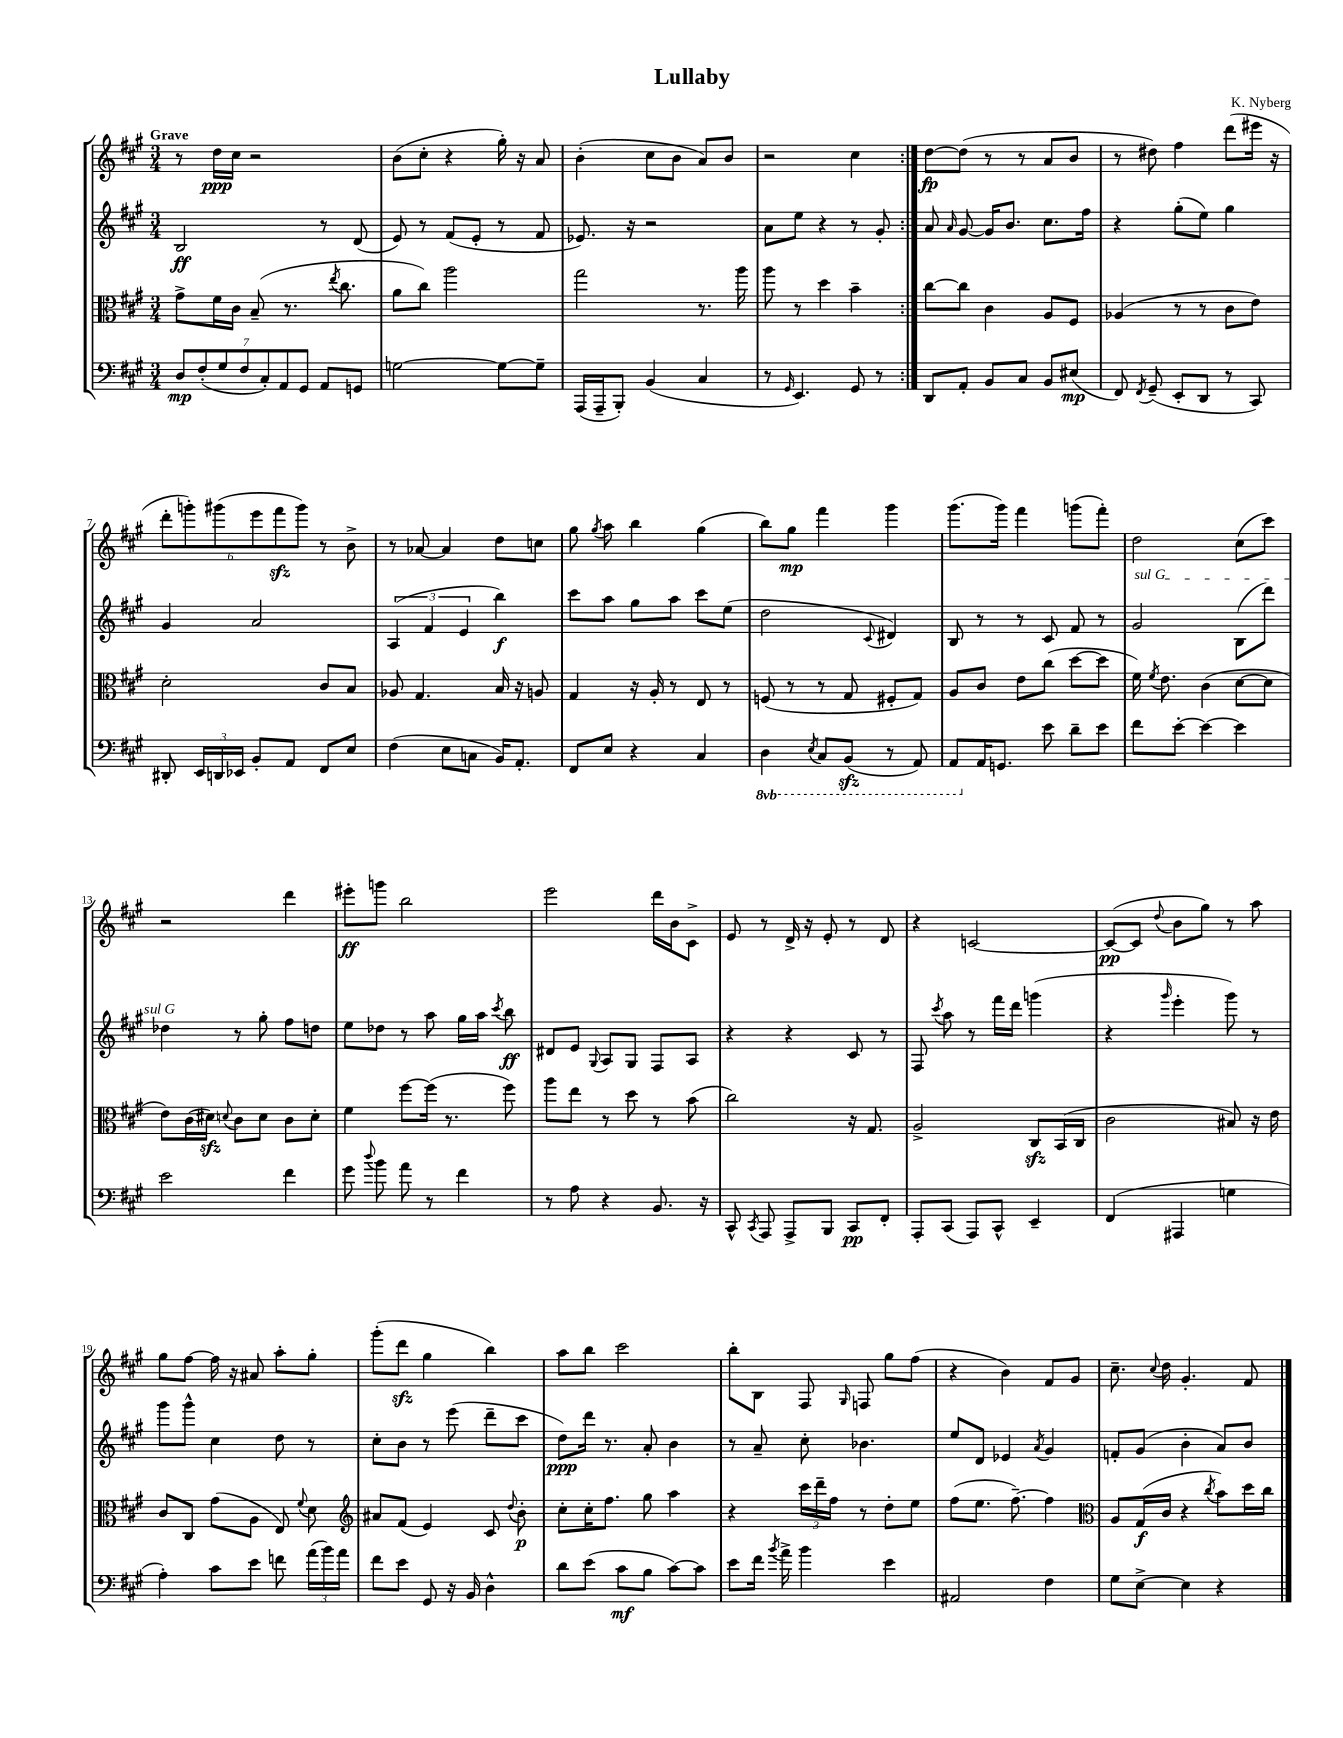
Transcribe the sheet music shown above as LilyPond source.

\header { title = "Lullaby" composer = "K. Nyberg" }
<<
\new StaffGroup <<
\new Staff = "s0" {
    \clef treble \key a \major \numericTimeSignature \time 3/4 \tempo "Grave"
    \autoBeamOff \repeat volta 2 { r8 d''16[\ppp cis''16] r2 |
    b'8[( cis''8]-. r4 gis''16-.) r16 a'8 |
    b'4-.( cis''8[ b'8] a'8[) b'8] |
    r2 cis''4 | }
    d''8[~\fp d''8]( r8 r8 a'8[ b'8] |
    r8 dis''8) fis''4 d'''8[( eis'''16] r16 |
    \tuplet 6/4 { d'''8[-. g'''8-.) gis'''8( e'''8 fis'''8\sfz gis'''8]) } r8 b'8-> |
    r8 aes'8~ aes'4 d''8[ c''8] |
    gis''8 \acciaccatura { gis''8 } a''8 b''4 gis''4( |
    b''8[) gis''8]\mp fis'''4 gis'''4 |
    gis'''8.[( gis'''16]) fis'''4 g'''8[( fis'''8]-.) |
    d''2 cis''8[( cis'''8]) |
    r2 d'''4 |
    eis'''8[-.\ff g'''8] b''2 |
    e'''2 d'''16[ b'16 cis'8]-> |
    e'8 r8 d'16-> r16 e'8-. r8 d'8 |
    r4 c'2~ |
    c'8[~\pp( c'8] \appoggiatura { d''8 } b'8[ gis''8]) r8 a''8 |
    gis''8[ fis''8]~ fis''16 r16 ais'8 a''8[-. gis''8]-. |
    gis'''8[-.( d'''8]\sfz gis''4 b''4) |
    a''8[ b''8] cis'''2 |
    b''8[-. b8] fis8 \grace { gis16 } f8 gis''8[ fis''8]( |
    r4 b'4) fis'8[ gis'8] |
    cis''8.-- \appoggiatura { cis''8 } d''16 gis'4.-. fis'8 \bar "|." |
}
\new Staff = "s1" {
    \clef treble \key a \major \numericTimeSignature \time 3/4
    \autoBeamOff \repeat volta 2 { b2\ff r8 d'8( |
    e'8) r8 fis'8[( e'8]-. r8 fis'8 |
    ees'8.) r16 r2 |
    a'8[ e''8] r4 r8 gis'8-. | }
    a'8 \grace { a'16 } gis'8~ gis'16[ b'8.] cis''8.[ fis''16] |
    r4 gis''8[-.( e''8]) gis''4 |
    gis'4 a'2 |
    \tuplet 3/2 { a4( fis'4 e'4 } b''4\f) |
    cis'''8[ a''8] gis''8[ a''8] cis'''8[ e''8]( |
    d''2 \appoggiatura { cis'8 } dis'4) |
    b8 r8 r8 cis'8 fis'8 r8 |
    \once \override TextSpanner.bound-details.left.text = \markup { \italic "sul G" } gis'2\startTextSpan b8[( d'''8]) |
    des''4\stopTextSpan r8 gis''8-. fis''8[ d''8] |
    e''8[ des''8] r8 a''8 gis''16[ a''16] \acciaccatura { cis'''8 } b''8\ff |
    dis'8[ e'8] \appoggiatura { gis8 } a8[ gis8] fis8[ a8] |
    r4 r4 cis'8 r8 |
    fis8 \acciaccatura { cis'''8 } a''8 r8 fis'''16[ d'''16] g'''4( |
    r4 \grace { gis'''16 } e'''4-. gis'''8) r8 |
    gis'''8[ gis'''8]-^ cis''4 d''8 r8 |
    cis''8[-. b'8] r8 e'''8( d'''8[-- cis'''8] |
    d''8[\ppp) d'''16] r8. a'8-. b'4 |
    r8 a'8-- cis''8-. bes'4. |
    e''8[ d'8] ees'4 \acciaccatura { a'8 } gis'4 |
    f'8[-. gis'8]( b'4-. a'8[) b'8] \bar "|." |
}
\new Staff = "s2" {
    \clef alto \key a \major \numericTimeSignature \time 3/4
    \autoBeamOff \repeat volta 2 { gis'8[-> fis'16 cis'16] b8--( r8. \acciaccatura { e''8 } cis''8. |
    a'8[ cis''8]) a''2 |
    gis''2 r8. a''16 |
    a''8 r8 d''4 b'4-- | }
    cis''8[~ cis''8] cis'4 a8[ fis8] |
    aes4( r8 r8 cis'8[ e'8]) |
    d'2-. cis'8[ b8] |
    aes8 gis4. b16 r16 a8 |
    gis4 r16 a16-. r8 e8 r8 |
    f8( r8 r8 gis8 fis8[-. gis8]) |
    a8[ cis'8] e'8[ cis''8]( d''8[~ d''8] |
    fis'16) \acciaccatura { fis'8 } e'8. cis'4( d'8[~ d'8] |
    e'8[) cis'16( dis'16]\sfz) \appoggiatura { d'8 } cis'8[ d'8] cis'8[ d'8]-. |
    fis'4 fis''8[~ fis''16]( r8. fis''8) |
    a''8[ e''8] r8 d''8 r8 b'8( |
    cis''2) r16 gis8. |
    a2-> cis8[\sfz b,16( cis16] |
    cis'2 bis8) r16 e'16 |
    cis'8[ cis8] gis'8[( a8] e8) \appoggiatura { fis'8 } d'8 |
    \clef treble ais'8[ fis'8]( e'4) cis'8 \appoggiatura { d''8 } b'8-.\p |
    cis''8[-. cis''16-. fis''8.] gis''8 a''4 |
    r4 \tuplet 3/2 { cis'''16[ d'''16-- fis''16] } r8 d''8[-. e''8] |
    fis''8[( e''8.] fis''8.~--) fis''4 |
    \clef alto a8[ gis16\f( cis'16] r4 \acciaccatura { cis''8 } b'8[) d''16 cis''16] \bar "|." |
}
\new Staff = "s3" {
    \clef bass \key a \major \numericTimeSignature \time 3/4 \set Staff.ottavationMarkups = #ottavation-simple-ordinals
    \autoBeamOff \repeat volta 2 { \tuplet 7/4 { d8[\mp fis8-.( gis8 fis8 cis8-.) a,8 gis,8] } a,8[ g,8] |
    g2~ g8[~ g8]-- |
    a,,16[( a,,16-- b,,8]-.) b,4( cis4 |
    r8 \grace { gis,16 } e,4.) gis,8 r8 | }
    d,8[ a,8]-. b,8[ cis8] b,8[ eis8]\mp( |
    fis,8) \acciaccatura { fis,8 } gis,8--( e,8[-. d,8] r8 cis,8) |
    dis,8-. \tuplet 3/2 { e,16[ d,16 ees,16] } b,8[-. a,8] fis,8[ e8] |
    fis4( e8[ c8] b,16[) a,8.]-. |
    fis,8[ e8] r4 cis4 |
    \ottava #-1 d,4 \acciaccatura { e,8 } cis,8[ b,,8]\sfz( r8 a,,8) |
    a,,8[ \ottava #0 a,16 g,8.] e'8 d'8[-- e'8] |
    fis'8[ e'8]~-. e'4~ e'4 |
    e'2 fis'4 |
    gis'8 \appoggiatura { d''8 } b'8 a'8 r8 fis'4 |
    r8 a8 r4 b,8. r16 |
    cis,8-^ \acciaccatura { cis,8 } a,,8 a,,8[-> b,,8] cis,8[\pp fis,8]-. |
    a,,8[-. cis,8]( a,,8[) cis,8]-^ e,4-- |
    fis,4( ais,,4 g4 |
    a4-.) cis'8[ e'8] f'8 \tuplet 3/2 { a'16[( b'16) a'16] } |
    fis'8[ e'8] gis,8 r16 b,16 d4-^ |
    d'8[ e'8]( cis'8[\mf b8] cis'8[~) cis'8] |
    e'8[ fis'16] \acciaccatura { b'8 } a'16-> b'4 e'4 |
    ais,2 fis4 |
    gis8[ e8]~-> e4 r4 \bar "|." |
}
>>
>>
